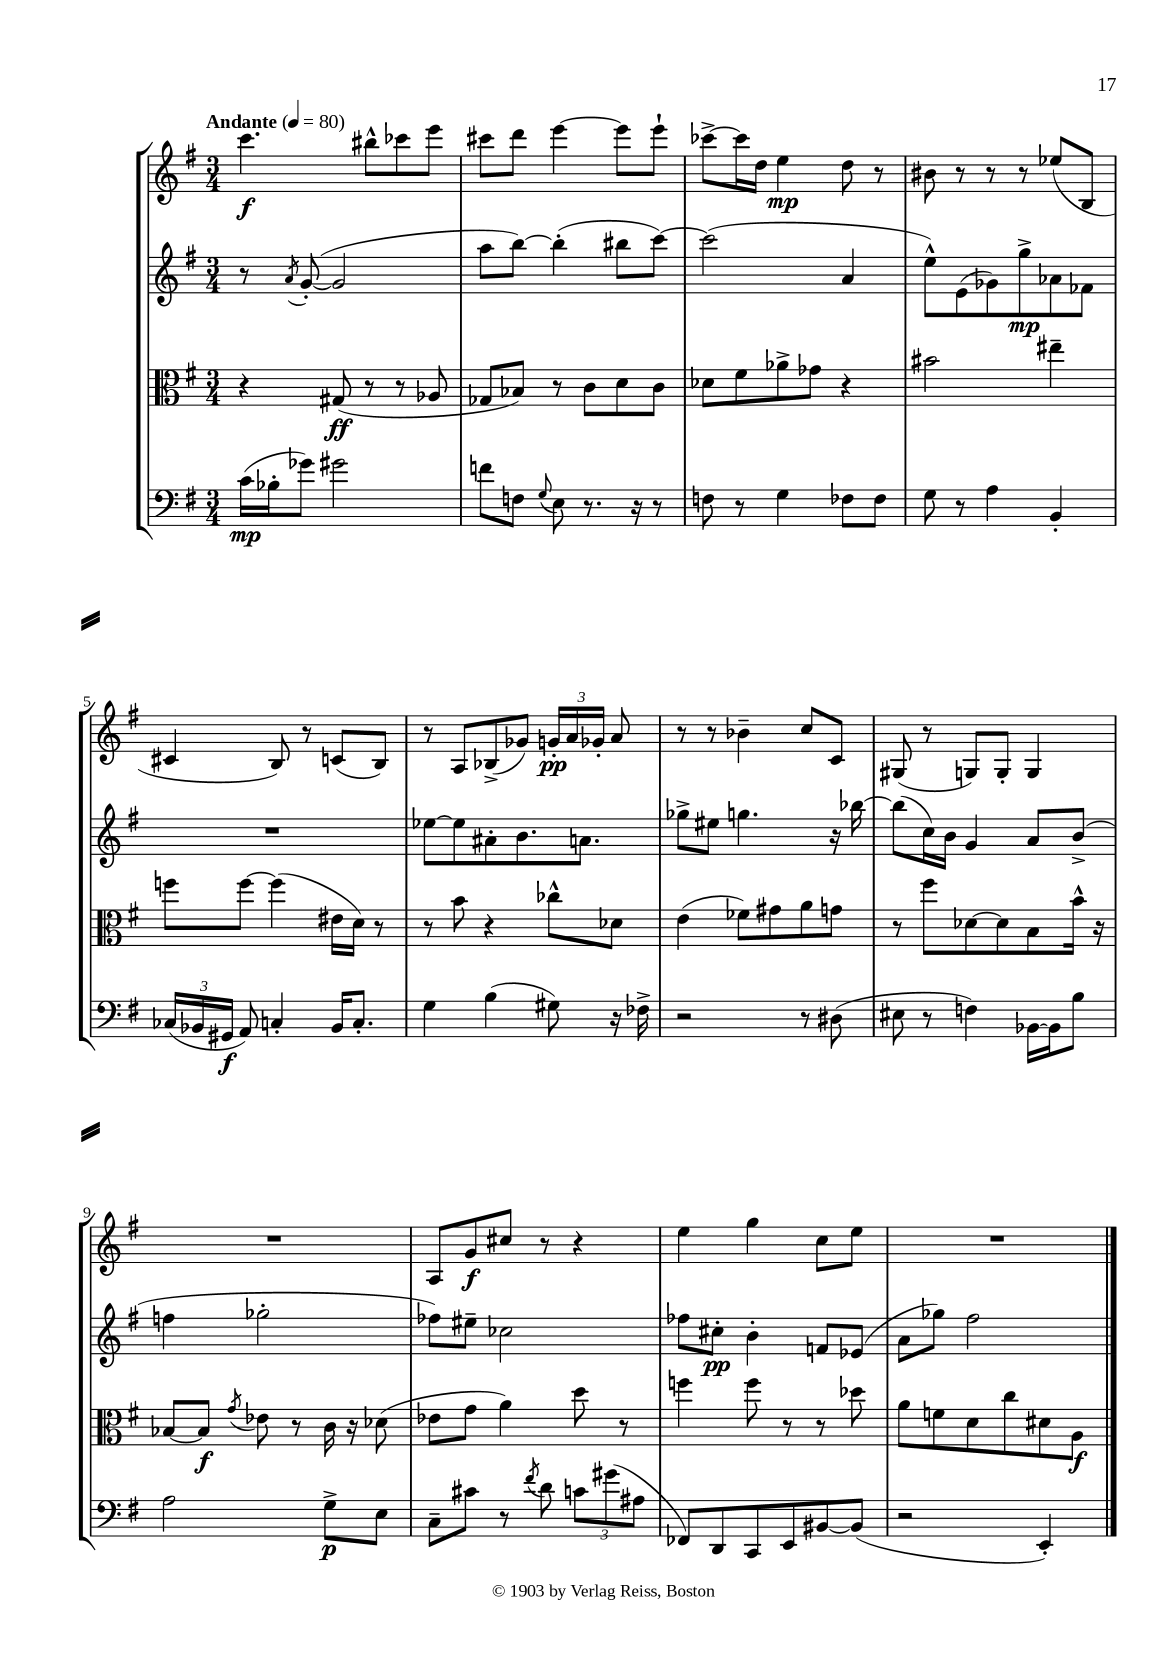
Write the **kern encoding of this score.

**kern	**kern	**kern	**kern
*staff4	*staff3	*staff2	*staff1
*clefF4	*clefC3	*clefG2	*clefG2
*k[f#]	*k[f#]	*k[f#]	*k[f#]
*M3/4	*M3/4	*M3/4	*M3/4
*MM80	*MM80	*MM80	*MM80
(16c	4r	8r	4.ccc
16B-'	.	.	.
.	.	8qa	.
8g-)	.	([8g'	.
2g#	(8G#	2g]	.
.	8r	.	8bb#^^
.	8r	.	8ccc-
.	8A-	.	8eee
=	=	=	=
8f	8G-	8aa	8ccc#
8F	8B-)	[8bb)	8ddd
8qqG	.	.	.
8E	8r	(4bb']	[4eee
8.r	8c	.	.
.	8d	8bb#	8eee]
16r	.	.	.
8r	8c	[8ccc)	8eee`
=	=	=	=
8F	8d-	(2ccc]	[8ccc-^
8r	8f#	.	16ccc-]
.	.	.	16dd
4G	8a-^	.	4ee
.	8g-	.	.
8F-	4r	4a	8dd
8F-	.	.	8r
=	=	=	=
8G	2b#	8ee^^)	8b#
8r	.	(8e	8r
4A	.	8g-)	8r
.	.	8gg^	8r
4BB'	4ee#~	8a-	(8ee-
.	.	8f-	8B
=	=	=	=
(24C-	8ff	2.r	4c#
24BB-	.	.	.
24GG#	.	.	.
8AA)	[8ff	.	.
4C'	(4ff]	.	8B)
.	.	.	8r
16BB-	16e#	.	(8c
8.C'	16d)	.	.
.	8r	.	8B)
=	=	=	=
4G	8r	[8ee-	8r
.	8b	8ee-]	8A
(4B	4r	8a#'	(8B-^
.	.	8.b	8g-)
8G#)	8cc-^^	.	24g'
.	.	.	24a
.	.	8.a	.
.	.	.	24g-'
16r	8d-	.	8a
16F-^	.	.	.
=	=	=	=
2r	(4e	8gg-^	8r
.	.	8ee#	8r
.	8f-)	4.gg	4b-~
.	8g#	.	.
8r	8a	.	8cc
(8D#	8g	16r	8c
.	.	[16bb-	.
=	=	=	=
8E#	8r	(8bb-]	(8G#
8r	8ff#	16cc)	8r
.	.	16b	.
4F)	[8d-	4g	8G)
.	8d-]	.	8G'
[16BB-	8B	8a	4G
16BB-]	.	.	.
8B	16b^^	(8b^	.
.	16r	.	.
=	=	=	=
2A	[8B-	4ff	2.r
.	8B-]	.	.
.	8qg	.	.
.	8e-	2gg-'	.
.	8r	.	.
8G^	16c	.	.
.	16r	.	.
8E	(8d-	.	.
=	=	=	=
8C~	8e-	8ff-)	8A
8c#	8g	8ee#~	8g
8r	4a)	2cc-	8cc#
8qf#	.	.	.
8d	.	.	8r
12c	8dd	.	4r
(12g#	.	.	.
.	8r	.	.
12A#	.	.	.
=	=	=	=
8FF-)	4ff	8ff-	4ee
8DD	.	8cc#'	.
8CC	8ff	4b'	4gg
8EE	8r	.	.
[8BB#	8r	8f	8cc
(8BB#]	8dd-	(8e-	8ee
=	=	=	=
2r	8a	8a	2.r
.	8f	8gg-)	.
.	8d	2ff#	.
.	8cc	.	.
4EE')	8d#	.	.
.	8A	.	.
==	==	==	==
*-	*-	*-	*-
